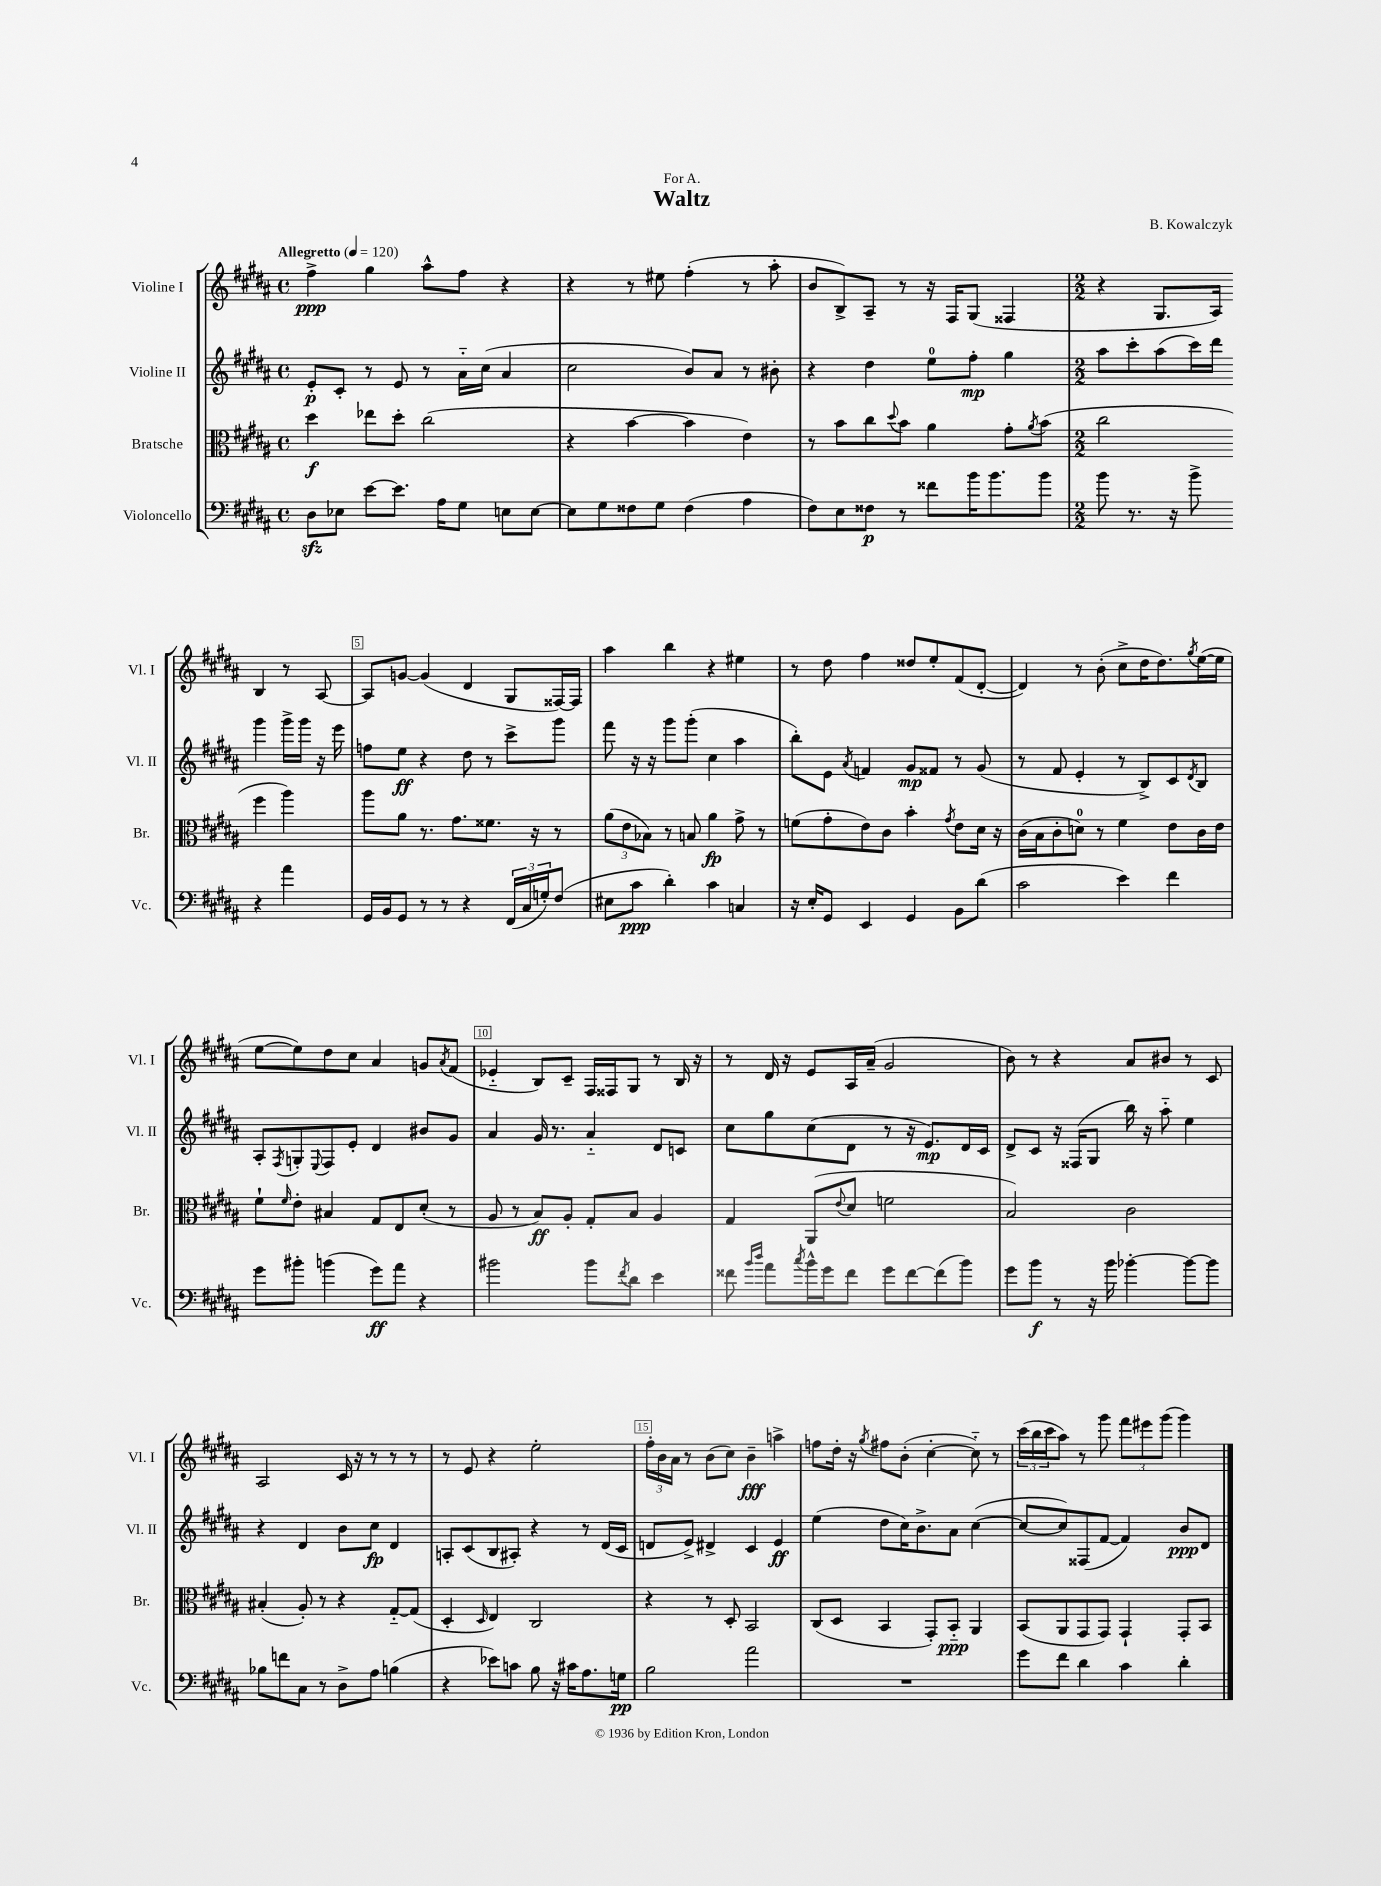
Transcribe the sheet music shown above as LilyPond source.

\header { title = "Waltz" composer = "B. Kowalczyk" dedication = "For A." }
<<
\new StaffGroup <<
\new Staff = "s0" \with { instrumentName = "Violine I" shortInstrumentName = "Vl. I" } {
    \clef treble \key b \major \defaultTimeSignature \time 4/4 \tempo "Allegretto" 4 = 120
    fis''4->\ppp gis''4 ais''8-^ fis''8 r4 |
    r4 r8 eis''8 fis''4-.( r8 ais''8-. |
    b'8 b8->) ais8-- r8 r16 fis16 gis8( fisis4 |
    \numericTimeSignature \time 2/2 r4 gis8. ais16) b4 r8 ais8~ |
    ais8 g'8~ g'4( dis'4 gis8 fisis16~) fisis16 |
    ais''4 b''4 r4 eis''4 |
    r8 dis''8 fis''4 disis''8 e''8-. fis'8( dis'8~-. |
    dis'4) r8 b'8-.( cis''8-> dis''16 dis''8.) \acciaccatura { gis''8 } e''16~( e''16 |
    e''8~ e''8) dis''8 cis''8 ais'4 g'8 \acciaccatura { ais'8 } fis'8( |
    ees'4-_ b8) cis'8-- fis16 fisis16 gis8 r8 b16 r16 |
    r8 dis'16 r16 e'8 ais16 ais'16--( gis'2 |
    b'8) r8 r4 ais'8 bis'8 r8 cis'8 |
    ais2 cis'16 r16 r8 r8 r8 |
    r8 e'8 r4 e''2-. |
    \tuplet 3/2 { fis''16-. b'16 ais'16 } r8 b'8( cis''8) b'4--\fff a''4-> |
    f''8 dis''16-. r16 \acciaccatura { gis''8 } fis''8 b'8-.( cis''4~-. cis''8-_) r8 |
    \tuplet 3/2 { cis'''16( b''16 cis'''16 } ais''8) r8 gis'''8 \tuplet 3/2 { fis'''8 eis'''8 gis'''8( } gis'''4) \bar "|." |
}
\new Staff = "s1" \with { instrumentName = "Violine II" shortInstrumentName = "Vl. II" } {
    \clef treble \key b \major \defaultTimeSignature \time 4/4
    e'8-.\p cis'8-. r8 e'8 r8 ais'16-_ cis''16( ais'4 |
    cis''2 b'8) ais'8 r8 bis'8-. |
    r4 dis''4 e''8-0 fis''8-.\mp gis''4 |
    \numericTimeSignature \time 2/2 ais''8 cis'''8-. ais''8( cis'''16) dis'''16 gis'''4 gis'''16-> gis'''16 r16 e'''16 |
    f''8 e''8\ff r4 dis''8 r8 cis'''8-> gis'''8 |
    fis'''8 r16 r16 gis'''8 gis'''8-.( cis''4 ais''4 |
    b''8-.) e'8 \acciaccatura { ais'8 } f'4 gis'8\mp fisis'8 r8 gis'8( |
    r8 fis'8 e'4-. r8 b8->) cis'8 \acciaccatura { dis'8 } b8 |
    ais8-. \acciaccatura { fis8 } g8-. \appoggiatura { e8 } fis8 e'8-. dis'4 bis'8 gis'8 |
    ais'4 gis'16 r8. ais'4-_ dis'8 c'8 |
    cis''8 gis''8 cis''8( dis'8 r8 r16 e'8.\mp) dis'16 cis'16 |
    dis'8-> cis'8 r16 fisis16( gis8 b''16) r16 ais''8-_ e''4 |
    r4 dis'4 b'8 cis''8\fp dis'4 |
    a8-. cis'8( b8 ais8-.) r4 r8 dis'16( cis'16 |
    d'8 e'8->) dis'4-> cis'4 e'4\ff |
    e''4( dis''8 cis''16) b'8.-> ais'8 cis''4~( |
    cis''8~ cis''8) fisis8( fis'8~ fis'4) b'8\ppp dis'8 \bar "|." |
}
\new Staff = "s2" \with { instrumentName = "Bratsche" shortInstrumentName = "Br." } {
    \clef alto \key b \major \defaultTimeSignature \time 4/4
    dis''4\f ees''8 dis''8-. cis''2( |
    r4 b'4~ b'4 e'4) |
    r8 b'8 cis''8 \appoggiatura { dis''8 } b'8 ais'4 gis'8-. \acciaccatura { ais'8 } b'8( |
    \numericTimeSignature \time 2/2 cis''2 fis''4 ais''4) |
    ais''8 ais'8 r8. gis'8. fisis'8. r16 r8 |
    \tuplet 3/2 { ais'8( e'8 bes8) } r8 b8 ais'4\fp gis'8-> r8 |
    f'8( gis'8-. e'8) cis'8 b'4-. \acciaccatura { gis'8 } e'8 dis'16 r16 |
    cis'16( b16 cis'8-. d'8-0) r8 fis'4 e'8 cis'16 e'16 |
    fis'8-! \grace { fis'16 } e'8-. bis4 gis8 e8 dis'8-.( r8 |
    ais8 r8 b8\ff) ais8-. gis8-. b8 ais4 |
    gis4 ais,8( \appoggiatura { e'8 } dis'8 f'2 |
    b2) cis'2 |
    bis4-.( ais8-.) r8 r4 gis8~-_ gis8( |
    dis4-. \grace { dis16 } e4) cis2 |
    r4 r8 dis8-. b,2 |
    cis8( dis8 b,4 gis,8-.) b,8-_\ppp ais,4 |
    b,8( ais,8 gis,8 gis,8) gis,4-! gis,8-. b,8 \bar "|." |
}
\new Staff = "s3" \with { instrumentName = "Violoncello" shortInstrumentName = "Vc." } {
    \clef bass \key b \major \defaultTimeSignature \time 4/4
    dis8\sfz ees8 e'8~ e'8. ais16 gis8 e8 e8~ |
    e8 gis8 fisis8 gis8 fisis4( ais4 |
    fis8) e8 fisis8\p r8 fisis'8 b'16 b'8. b'8 |
    \numericTimeSignature \time 2/2 b'8 r8. r16 b'8-> r4 ais'4 |
    gis,16 b,16 gis,8 r8 r8 r4 \tuplet 3/2 { fis,16( cis16 g16-.) } fis8( |
    eis8 cis'8\ppp dis'4-.) cis'4 c4 |
    r16 e16-. gis,8 e,4 gis,4 b,8 dis'8( |
    cis'2 e'4) fis'4 |
    gis'8 bis'8-. b'4( gis'8\ff) ais'8 r4 |
    bis'2 bis'8 \acciaccatura { fis'8 } dis'8 e'4 |
    fisis'8 \grace { b'16 dis''16 } ais'8 \acciaccatura { cis''8 } b'16-^ gis'16 fisis'8 gis'8 fisis'8~ fisis'8( b'8) |
    gis'8 b'8\f r8 r16 b'16 bes'4~-. bes'8~ bes'8 |
    bes8 f'8 cis8 r8 dis8-> ais8 b4( |
    r4 ees'8) c'8 b8 r16 cis'16 ais8. g16\pp |
    b2 ais'2 |
    R1 |
    gis'8 fis'8 dis'4 cis'4 dis'4-. \bar "|." |
}
>>
>>
\layout { \context { \Score \override BarNumber.break-visibility = ##(#f #t #t) barNumberVisibility = #(every-nth-bar-number-visible 5) \override BarNumber.stencil = #(make-stencil-boxer 0.1 0.3 ly:text-interface::print) } }
